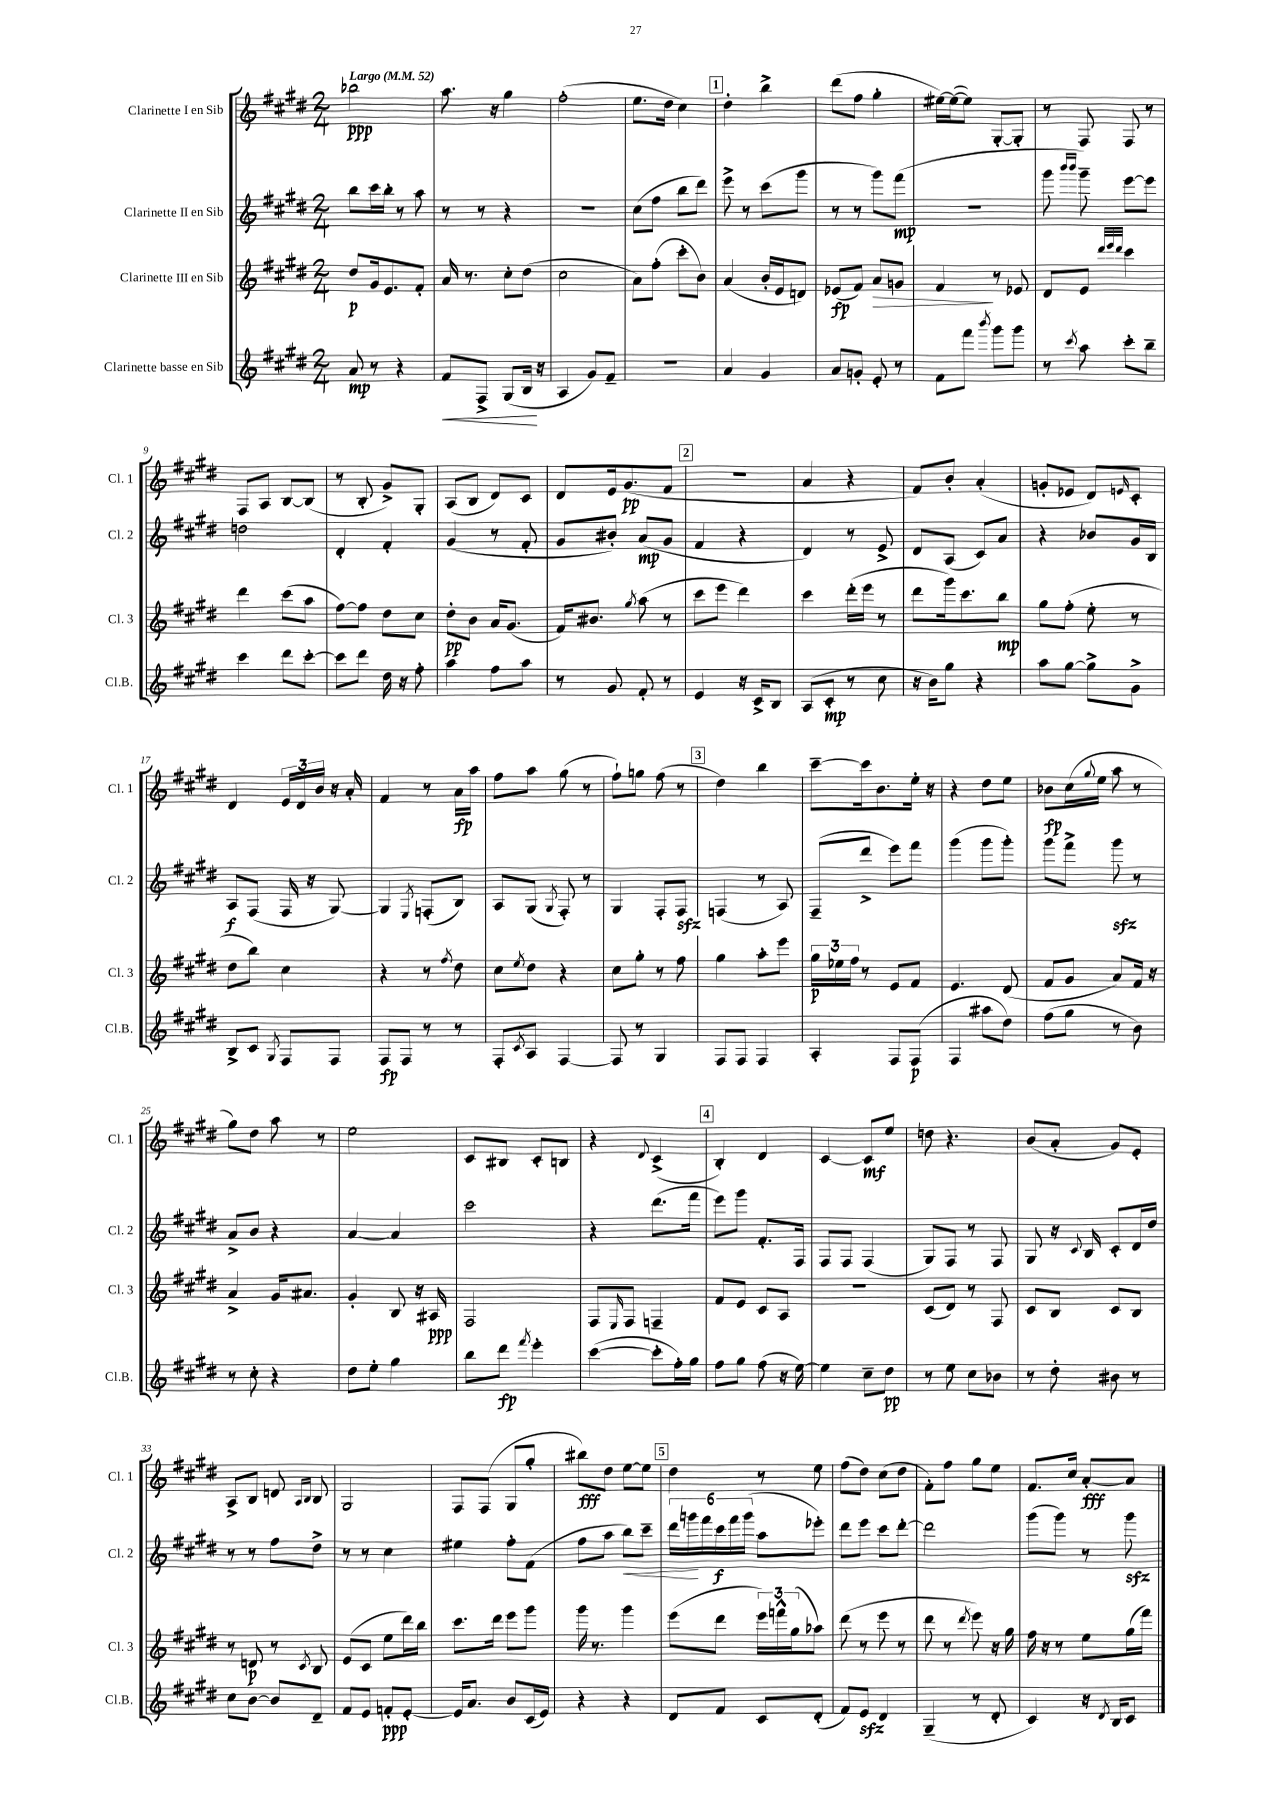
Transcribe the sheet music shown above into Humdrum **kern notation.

**kern	**kern	**kern	**kern
*staff4	*staff3	*staff2	*staff1
*clefG2	*clefG2	*clefG2	*clefG2
*k[f#c#g#d#]	*k[f#c#g#d#]	*k[f#c#g#d#]	*k[f#c#g#d#]
*M2/4	*M2/4	*M2/4	*M2/4
*MM52	*MM52	*MM52	*MM52
8a	8dd#	8bb	2bb-
8r	16g#	16ccc#	.
.	8.e	16bb'	.
4r	.	8r	.
.	8f#'	8aa	.
=	=	=	=
8f#	16a	8r	8.aa
.	8.r	.	.
8F#^	.	8r	.
.	.	.	16r
(8G#	8cc#'	4r	4gg#
16B	(8dd#	.	.
16r	.	.	.
=	=	=	=
4A	2cc#	2r	(2ff#'
8g#)	.	.	.
8f#~	.	.	.
=	=	=	=
2r	8a)	(8cc#	8.ee
.	(8ff#'	8ff#	.
.	.	.	16dd#
.	8ccc#'	8bb	4cc#)
.	8b)	8ddd#)	.
=	=	=	=
4a	(4a	8eee^	4dd#'
.	.	8r	.
4g#	16b'	(8ccc#	4bb^
.	16e	.	.
.	8d)	8ggg#	.
=	=	=	=
8a	(8e-	8r	(8ddd#
8g'	8f#)	8r	8ff#
8e'	8a	8ggg#)	4gg#'
8r	8g	(8fff#	.
=	=	=	=
8f#	4f#	2r	[16ee#)
.	.	.	(16ee#_
8fff#	.	.	8ee#])
8qbbb	.	.	.
8ggg#	8r	.	[8G#'
8ggg#	8e-	.	8G#']
=	=	=	=
8r	8d#	8ggg#	8r
.	.	16qqbbb	.
8qccc#	.	16qqbbb	.
8aa	8e	8ggg#~)	8F#
.	32qqddd#	.	.
.	32qqeee	.	.
.	32qqddd#	.	.
8ccc#'	4ccc#	[8eee	8F#
8bb~	.	8eee]	8r
=	=	=	=
4ccc#	4ddd#	2dd	8F#
.	.	.	8A
8ddd#	(8ccc#	.	[8B
[8ccc#'	8aa	.	(8B]
=	=	=	=
8ccc#]	[8ff#)	4d#'	8r
8ddd#	8ff#]	.	8B'
16dd#	8dd#	4f#'	8g#^)
16r	.	.	.
8ff#'	8cc#	.	8G#'
=	=	=	=
4aa	8dd#'	(4g#	(8A
.	8b	.	8B
8ff#	16a	8r	8d#)
.	(8.g#	.	.
8aa	.	8f#'	8c#
=	=	=	=
8r	16f#)	8g#	8d#
.	8.b#	.	.
8g#	.	8b#')	16e
.	.	.	(8.g#
.	8qgg#	.	.
8f#'	(8aa	(8a	.
8r	8r	8g#	8f#
=	=	=	=
4e	8ccc#	4f#	2r
.	8eee	.	.
16r	4ddd#)	4r	.
16c#^	.	.	.
8B	.	.	.
=	=	=	=
(8A	4ccc#	4d#)	4a
8c#'	.	.	.
8r	(16ddd#'	8r	4r
.	16eee	.	.
8cc#	8r	8e^	.
=	=	=	=
16r	8ddd#	8d#	8f#)
16b)	.	.	.
8gg#	16ggg#)	(8A	8b'
.	8.ccc#	.	.
4r	.	8c#)	(4a'
.	8bb	8a	.
=	=	=	=
8aa	8gg#	4r	8g'
[8gg#	(8ff#'	.	8e-
8gg#^]	8ee'	8b-	8d#)
.	.	.	16qqe
8g#^	8r	16g#	8c#'
.	.	16B	.
=	=	=	=
8B^	8dd#	8A	4d#
8c#	8bb)	(8F#	.
8qG#	.	.	.
8F#	4cc#	16F#	24e
.	.	.	24d#
.	.	16r	.
.	.	.	24b
8F#	.	[8G#)	16r
.	.	.	16a'
=	=	=	=
8F#	4r	4G#]	4f#
8F#	.	.	.
.	.	8qE	.
8r	8r	(8F'	8r
.	8qff#	.	.
8r	8dd#	8B)	16a
.	.	.	16aa
=	=	=	=
8F#'	8cc#	8A	8ff#
8qc#	8qee	.	.
8A	8dd#	(8G#	8aa
.	.	8qG#	.
[4F#	4r	8F#')	(8gg#
.	.	8r	8r
=	=	=	=
8F#]	8cc#	4G#	8ff#`)
8r	8gg#'	.	8gg
4G#	8r	8F#'	(8ff#
.	8ff#	8F#	8r
=	=	=	=
8F#	4gg#	(4F	4dd#)
8F#	.	.	.
4F#	8aa'	8r	4bb
.	8eee	8A)	.
=	=	=	=
4A'	24gg#	(8F#~	[8ccc#~
.	24ee-	.	.
.	24ff#	.	.
.	8r	8ddd#^	16ccc#]
.	.	.	8.b
8F#	8e	8eee)	.
(8F#	8f#	8fff#	16ee'
.	.	.	16r
=	=	=	=
4F#	4.e	(4ggg#	4r
8aa#	.	8ggg#	8dd#
8dd#)	(8d#	8ggg#')	8ee
=	=	=	=
(8ff#	8f#	8ggg#	8b-
8gg#	8g#	8fff#^	(16cc#
.	.	.	8qqgg#
.	.	.	16ee
8r	8a)	8ggg#	8aa
8b)	16f#	8r	8r
.	16r	.	.
=	=	=	=
8r	4a^	8a^	8gg#)
8cc#'	.	8b	8dd#
4r	16g#	4r	8aa
.	8.a#	.	.
.	.	.	8r
=	=	=	=
8dd#	4g#'	[4a	2ee
8ee'	.	.	.
4gg#	8B	4a]	.
.	16r	.	.
.	16A#	.	.
=	=	=	=
8bb	2F#	2ccc#	8c#
8ddd#	.	.	8B#
8qfff#	.	.	.
4eee'	.	.	8c#'
.	.	.	8B
=	=	=	=
([4ccc#	8F#	4r	4r
.	16qqE	.	.
.	8F#	.	.
.	.	.	8qqd#
8ccc#']	4F~	(8.ddd#	(4c#^
16ff#')	.	.	.
16gg#	.	16fff#	.
=	=	=	=
8ff#	8f#	8eee)	4B')
8gg#	8e	8ggg#	.
(8ff#	8c#	8.f#'	4d#
16r	8A	.	.
[16ee)	.	16F#	.
=	=	=	=
4ee]	2r	8F#	[4c#
.	.	8F#	.
8cc#~	.	(4F#	8c#]
8dd#	.	.	8ee
=	=	=	=
8r	(8c#	8G#)	8dd
8ee	8d#)	8F#	4.r
8cc#	8r	8r	.
8b-	8F#	8F#	.
=	=	=	=
8r	8c#	8G#	(8b
8dd#'	8B	16r	8a'
.	.	8qqc#	.
.	.	16B	.
8b#	8c#	8c#'	8g#)
8r	8B	16d#	8e'
.	.	16dd#	.
=	=	=	=
8cc#	8r	8r	8A^
[8b	8d	8r	8B
8b]	8r	8ff#	8d
.	.	.	16qqA
.	8qc#	.	16qqB
8d#~	8B	8dd#^	8B
=	=	=	=
8f#	(8e	8r	2G#
8e	8c#	8r	.
8f'	8ee	4cc#	.
[8e'	16ddd#)	.	.
.	16bb	.	.
=	=	=	=
16e]	8.ccc#	4ee#	8F#
8.a	.	.	.
.	.	.	(8F#
.	16ddd#	.	.
8b	8eee	8ff#'	8G#
(16c#	8ggg#	(8f#	8gg#'
16e)	.	.	.
=	=	=	=
4r	16ggg#	8ff#	8bb#)
.	8.r	.	.
.	.	8aa	8dd#
4r	4ggg#	8bb)	[8ee
.	.	8ccc#~	8ee]
=	=	=	=
8d#	(8eee	24ddd#	4dd#
.	.	24ggg	.
.	.	24fff#	.
8f#	8ddd#	24ccc#	.
.	.	24fff#	.
.	.	(24ggg	.
8c#	24eee)	8aa	8r
.	24fff^^	.	.
.	(24gg#	.	.
(8d#'	8aa-)	8eee-')	8ee
=	=	=	=
8f#)	(8ddd#	8ddd#	(8ff#
8e	8r	8eee	8dd#)
4d#	8eee	8ccc#	(8cc#
.	8r	[8ddd#'	8dd#
=	=	=	=
(4G#~	8ddd#	2ddd#]	8f#')
.	8r	.	8ff#
.	8qddd#	.	.
8r	8eee)	.	8gg#
8d#'	16r	.	8ee
.	16gg#	.	.
=	=	=	=
4c#)	16ff#	(8ggg#	8.f#
.	16r	.	.
.	8r	8ggg#)	.
.	.	.	16cc#
16r	8ee	8r	[8a'
8qd#	.	.	.
16B	.	.	.
8c#	(16gg#	8ggg#	8a]
.	16fff#)	.	.
==	==	==	==
*-	*-	*-	*-
